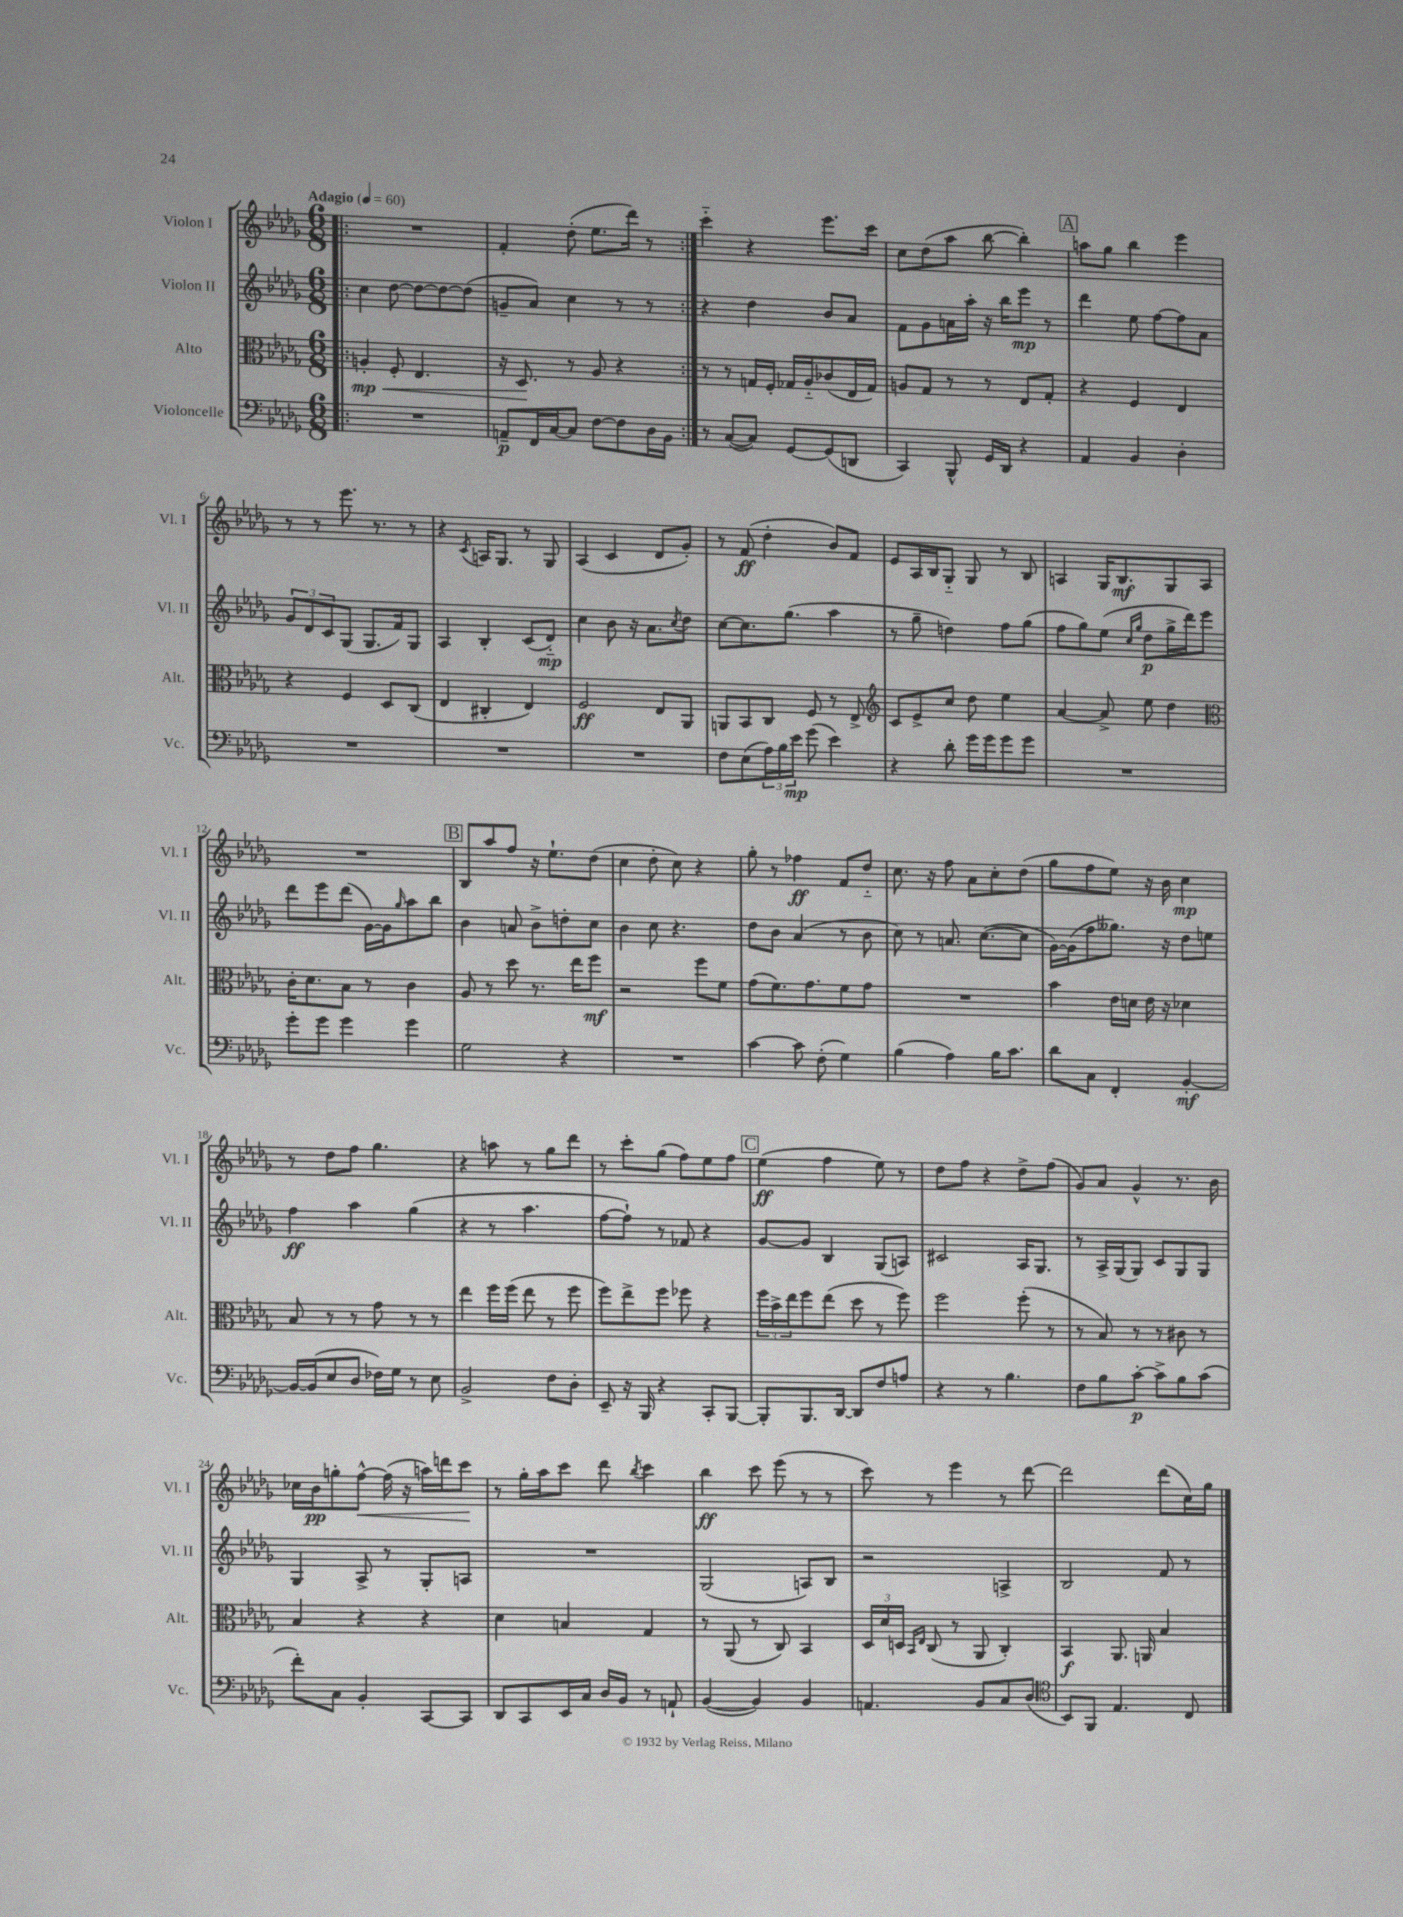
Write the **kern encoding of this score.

**kern	**dynam	**kern	**dynam	**kern	**dynam	**kern	**dynam
*part4	*part4	*part3	*part3	*part2	*part2	*part1	*part1
*staff4	*staff4	*staff3	*staff3	*staff2	*staff2	*staff1	*staff1
*I"Violoncelle	*	*I"Alto	*	*I"Violon II	*	*I"Violon I	*
*I'Vc.	*	*I'Alt.	*	*I'Vl. II	*	*I'Vl. I	*
*clefF4	*	*clefC3	*	*clefG2	*	*clefG2	*
*k[b-e-a-d-g-]	*	*k[b-e-a-d-g-]	*	*k[b-e-a-d-g-]	*	*k[b-e-a-d-g-]	*
*M6/8	*	*M6/8	*	*M6/8	*	*M6/8	*
*MM60	*	*MM60	*	*MM60	*	*MM60	*
=1!|:	=1!|:	=1!|:	=1!|:	=1!|:	=1!|:	=1!|:	=1!|:
!	!	!	!	!	!	!LO:TX:a:B:t=Adagio	!
!	!	!	!LO:HP:b	!	!	!	!
2.r	.	4An'/	< mp	4cc\	.	2.r	.
.	.	8F'/	.	[8dd-\	.	.	.
.	.	4.E-/	.	8dd-\L_	.	.	.
.	.	.	.	8dd-\_	.	.	.
.	.	.	.	(8dd-\J]	.	.	.
=2	=2	=2	=2	=2	=2	=2	=2
8AAn~/L	p	16r	.	8gn~/L	.	4f'/	.
.	.	8.D-/	.	.	.	.	.
16FF/L	.	.	.	8a-/J)	.	.	.
[16C/J	.	.	.	.	.	.	.
8C/J]	.	8r	[	4cc\	.	(8dd-'\	.
[8F\L	.	8A-/	.	.	.	8.ee-\L	.
8F\]	.	4r	.	8r	.	.	.
.	.	.	.	.	.	16ddd-\Jk)	.
16D-\L	.	.	.	8r	.	8r	.
16BB-\JJ	.	.	.	.	.	.	.
=3:|!	=3:|!	=3:|!	=3:|!	=3:|!	=3:|!	=3:|!	=3:|!
8r	.	8r	.	4r	.	4ccc\	.
([8C/L	.	8r	.	.	.	.	.
8C/J])	.	16Gn/LL	.	4dd-\	.	4r	.
.	.	16F'/JJ	.	.	.	.	.
[8GG-/L	.	16G-X/LL	.	.	.	.	.
.	.	16A-/J	.	.	.	.	.
(8GG-/]	.	(8c-X/	.	8b-/L	.	8.eee-\L	.
8DDn/J	.	16E-/L	.	8a-/J	.	.	.
.	.	16G-/JJ)	.	.	.	16ccc\Jk	.
=4	=4	=4	=4	=4	=4	=4	=4
4CC/)	.	8An/L	.	8f\L	.	8cc\L	.
.	.	8G-/J	.	8g-\	.	(8dd-\	.
8BBB-^^/	.	8r	.	16an\L	.	8aa-\J	.
.	.	.	.	16aa-'\JJ	.	.	.
16GG-/LL	.	8r	.	16r	.	[8bb-\	.
16DD-/JJ	.	.	.	16bb-\KL	.	.	.
4r	.	8E-/L	.	8eee-\J	mp	4bb-'\])	.
.	.	8G-'/J	.	8r	.	.	.
!!LO:REH:place=s1:t=A
=5	=5	=5	=5	=5	=5	=5	=5
4AA-/	.	4r	.	4ddd-\	.	8aan\L	.
.	.	.	.	.	.	8gg-\J	.
4BB-/	.	4F/	.	8ee-\	.	4bb-\	.
.	.	.	.	[8ff\L	.	.	.
4D-'\	.	4E-/	.	8ff\]	.	4eee-\	.
.	.	.	.	8a-\J	.	.	.
!!LO:LB:g=z
=6	=6	=6	=6	=6	=6	=6	=6
2.r	.	4r	.	12g-/L	.	8r	.
.	.	.	.	12d-/	.	.	.
.	.	.	.	.	.	8r	.
.	.	.	.	12c/	.	.	.
.	.	4F/	.	(8G-/J	.	8.eee-\	.
.	.	.	.	8.G-/L	.	.	.
.	.	.	.	.	.	8.r	.
.	.	8D-/L	.	.	.	.	.
.	.	.	.	16f/k)	.	.	.
.	.	(8C/J	.	8G-/J	.	8r	.
=7	=7	=7	=7	=7	=7	=7	=7
2.r	.	4E-/	.	4A-/	.	4r	.
.	.	.	.	.	.	8qc/	.
.	.	4C#X'/	.	4B-'/	.	16An/KL	.
.	.	.	.	.	.	8.G-/J	.
.	.	4E-/)	.	(8c/L	.	8r	.
.	.	.	.	8d-/J)	mp	8G-/	.
=8	=8	=8	=8	=8	=8	=8	=8
2.r	.	2F/	ff	4cc\	.	(4A-/	.
.	.	.	.	8b-\	.	4c/	.
.	.	.	.	16r	.	.	.
.	.	.	.	8.a-\L	.	.	.
.	.	8E-/L	.	.	.	8d-/L	.
.	.	.	.	8qcc/	.	.	.
.	.	8AA-/J	.	8dd-\J	.	8g-'/J)	.
=9	=9	=9	=9	=9	=9	=9	=9
8F\L	.	8AAn/L	.	[8cc\L	.	8r	.
(8E-\	.	8BB-/	.	8.cc\]	.	(8f/	ff
24A-\L)	.	8C/J	.	.	.	4dd-'\	.
24B-\	.	.	.	.	.	.	.
.	.	.	.	(8.gg-\J	.	.	.
24e-\JJ	mp	.	.	.	.	.	.
(8g-\	.	8F/	.	.	.	.	.
4e-\)	.	8r	.	4aa-\	.	8b-/L)	.
.	.	8E-^/	.	.	.	8f/J	.
=10	=10	=10	=10	=10	=10	=10	=10
*	*	*clefG2	*	*	*	*	*
4r	.	8c/L	.	8r	.	8e-/L	.
.	.	8e-^/	.	8gg-~\	.	16A-/L	.
.	.	.	.	.	.	16B-/J	.
8d-'\	.	8cc/J	.	4ddn\)	.	8G-/J	.
16g-\LL	.	8dd-\	.	.	.	8G-/	.
16g-\J	.	.	.	.	.	.	.
8g-\	.	4ee-\	.	8ff\L	.	8r	.
8g-\J	.	.	.	(8gg-\J	.	8B-/	.
=11	=11	=11	=11	=11	=11	=11	=11
2.r	.	[4a-/	.	8ff\L	.	4An/	.
.	.	.	.	8gg-\)	.	.	.
.	.	8a-^/]	.	(8ee-\J	.	16G-/KL	.
.	.	.	.	.	.	8.B-/	mf
.	.	.	.	16qqcc/LL	.	.	.
.	.	.	.	16qqgg-/JJ	.	.	.
.	.	8ee-\	.	8dd-\L	p	.	.
.	.	4dd-\	.	16gg-^\L	.	8G-/	.
.	.	.	.	16ddd-\J)	.	.	.
.	.	.	.	8eee-\J	.	8A/J	.
!!LO:LB:g=z
=12	=12	=12	=12	=12	=12	=12	=12
*	*	*clefC3	*	*	*	*	*
8g-'\L	.	16c'\KL	.	8ddd-\L	.	2.r	.
.	.	8.d-\	.	.	.	.	.
8g-\J	.	.	.	8eee-\	.	.	.
4g-\	.	8B-\J	.	(8ddd-\J	.	.	.
.	.	8r	.	[16g-\LL)	.	.	.
.	.	.	.	16g-\J]	.	.	.
.	.	.	.	16qqgg-/	.	.	.
4g-\	.	4c\	.	8aa-\	.	.	.
.	.	.	.	8bb-\J	.	.	.
!!LO:REH:place=s1:t=B
=13	=13	=13	=13	=13	=13	=13	=13
2G-\	.	8A-/	.	4b-\	.	8B-/L	.
.	.	8r	.	.	.	8aa-/	.
.	.	8dd-\	.	8an/	.	8ff/J	.
.	.	8.r	.	8b-^\L	.	16r	.
.	.	.	.	.	.	8.ee-`\L	.
4r	.	.	.	8ddn'\	.	.	.
.	.	16ee-\KL	.	.	.	.	.
.	.	8ff\J	mf	8cc\J	.	(8dd-\J	.
=14	=14	=14	=14	=14	=14	=14	=14
2.r	.	2r	.	4b-\	.	4cc\	.
.	.	.	.	8cc\	.	8dd-'\	.
.	.	.	.	4.r	.	8cc\)	.
.	.	8ff\L	.	.	.	4r	.
.	.	8f\J	.	.	.	.	.
=15	=15	=15	=15	=15	=15	=15	=15
[4c\	.	(8g-\L	.	8dd-\L	.	8gg-'\	.
.	.	8.f\)	.	8b-\J	.	8r	.
8c\]	.	.	.	(4a-/	.	4ff-X\	ff
.	.	8.g-\	.	.	.	.	.
(8F'\	.	.	.	.	.	.	.
4G-\)	.	8f\	.	8r	.	8f/L	.
.	.	8g-\J	.	8b-\	.	8dd-/J	.
=16	=16	=16	=16	=16	=16	=16	=16
(4B-\	.	2.r	.	8cc\)	.	8.cc\	.
.	.	.	.	8r	.	.	.
.	.	.	.	.	.	16r	.
4A-\)	.	.	.	8.an/	.	8ff\	.
.	.	.	.	.	.	8a-\L	.
.	.	.	.	([8.cc\L	.	.	.
16B-\KL	.	.	.	.	.	8cc'\	.
8.c\J	.	.	.	.	.	.	.
.	.	.	.	8cc\J]	.	(8dd-\J	.
=17	=17	=17	=17	=17	=17	=17	=17
8d-\L	.	4b-\	.	[16g-\LL)	.	8gg-\L	.
.	.	.	.	(16g-\J]	.	.	.
8C\J	.	.	.	8ff\	.	8ff\	.
4FF'/	.	16e-\LL	.	8.gg--X\J)	.	8ee-\J)	.
.	.	16dn\JJ	.	.	.	.	.
.	.	16e-\	.	.	.	16r	.
.	.	16r	.	16r	.	16b-\	.
[4BB-'/	mf	4d-X\	.	8dd-\L	.	4cc\	mp
.	.	.	.	8een\J	.	.	.
!!LO:LB:g=z
=18	=18	=18	=18	=18	=18	=18	=18
16BB-/LL_	.	8B-/	.	4ff\	ff	8r	.
(16BB-/J]	.	.	.	.	.	.	.
8E-/	.	8r	.	.	.	8dd-\L	.
8D-/J	.	8r	.	4aa-\	.	8ff\J	.
16F-X\LL)	.	8g-\	.	.	.	4.gg-\	.
16G-\JJ	.	.	.	.	.	.	.
8r	.	8r	.	(4gg-\	.	.	.
8E-\	.	8r	.	.	.	.	.
=19	=19	=19	=19	=19	=19	=19	=19
2BB-^/	.	4ee-\	.	4r	.	4r	.
.	.	16ff\LL	.	8r	.	8aan\	.
.	.	(16ff\JJ	.	.	.	.	.
.	.	8ee-\	.	4.aa-\	.	8r	.
8F\L	.	8r	.	.	.	8gg-\L	.
8D-'\J	.	8ff\	.	.	.	8ddd-\J	.
=20	=20	=20	=20	=20	=20	=20	=20
8EE-~/	.	8ff\L)	.	[8ff\L	.	8r	.
16r	.	8ee-^\	.	8ff`\J])	.	8ccc'\L	.
16BBB-/	.	.	.	.	.	.	.
4r	.	8ff\J	.	8r	.	(8gg-\J	.
.	.	8ff-X\	.	8f-X/	.	8ff\L)	.
8CC'/L	.	4r	.	4r	.	8ee-\	.
[8BBB-/J	.	.	.	.	.	8ff\J	.
!!LO:REH:place=s1:t=C
=21	=21	=21	=21	=21	=21	=21	=21
8BBB-'/L]	.	24ff\LL	.	[8g-/L	.	(4ee-\	ff
.	.	24b-^\	.	.	.	.	.
.	.	24ee-\J	.	.	.	.	.
8.BBB-/	.	8ff\	.	8g-/J]	.	.	.
.	.	(8ee-\J	.	4B-/	.	4ff\	.
[16DD-/Jk	.	.	.	.	.	.	.
8DD-/L]	.	8dd-\	.	.	.	.	.
8F/	.	8r	.	(8G-/L	.	8ee-\)	.
8An/J	.	8ff\)	.	8An/J)	.	8r	.
=22	=22	=22	=22	=22	=22	=22	=22
4r	.	2ff\	.	2c#X/	.	8dd-\L	.
.	.	.	.	.	.	8ff\J	.
8r	.	.	.	.	.	4r	.
4.B-\	.	.	.	.	.	.	.
.	.	(8ff'\	.	16A-/KL	.	8dd-^\L	.
.	.	.	.	8.G-/J	.	.	.
.	.	8r	.	.	.	(8ff\J	.
=23	=23	=23	=23	=23	=23	=23	=23
8F\L	.	8r	.	8r	.	8g-/L)	.
8B-\	.	8B-/)	.	16A-^/LL	.	8a-/J	.
.	.	.	.	(16G-/J	.	.	.
[8c'\J	p	8r	.	8G-/J)	.	4g-^^/	.
8c^\L]	.	8r	.	8c/L	.	.	.
8B-\	.	8c#X\	.	8G-/	.	8.r	.
(8c\J	.	8r	.	8G-/J	.	.	.
.	.	.	.	.	.	16b-\	.
!!LO:LB:g=z
=24	=24	=24	=24	=24	=24	=24	=24
8f'\L)	.	4B-/	.	4G-/	.	16cc-X\LL	.
.	.	.	.	.	.	16b-\J	pp
8C\J	.	.	.	.	.	8ggn'\	.
!	!	!	!	!	!	!	!LO:HP:b
4BB-'/	.	4r	.	8A-^/	.	[8ff^^\J	<
.	.	.	.	8r	.	(16ff\]	.
.	.	.	.	.	.	16r	.
[8CC/L	.	4r	.	8G-'/L	.	16aan\LL)	.
.	.	.	.	.	.	16dddn\J	.
8CC/J]	.	.	.	8An/J	.	8ccc\J	.
.	.	.	.	.	.	.	[
=25	=25	=25	=25	=25	=25	=25	=25
8DD-/L	.	4d-\	.	2.r	.	8r	.
8CC/	.	.	.	.	.	16gg-'\LL	.
.	.	.	.	.	.	16aa-\J	.
16EE-/L	.	4Bn/	.	.	.	8ccc\J	.
16C/JJ	.	.	.	.	.	.	.
16D-/LL	.	.	.	.	.	8ddd-\	.
16BB-/JJ	.	.	.	.	.	.	.
.	.	.	.	.	.	8qbb-/	.
8r	.	4G-/	.	.	.	4ccc\	.
8AAn`/	.	.	.	.	.	.	.
=26	=26	=26	=26	=26	=26	=26	=26
([4BB-/	.	8r	.	(2G-/	.	4bb-\	ff
.	.	(8AA-/	.	.	.	.	.
4BB-/])	.	8r	.	.	.	8ccc\	.
.	.	8C/)	.	.	.	(8eee-\	.
4BB-/	.	4BB-/	.	8An/L)	.	8r	.
.	.	.	.	8B-/J	.	8r	.
=27	=27	=27	=27	=27	=27	=27	=27
4.AAn/	.	24D-/LL	.	2r	.	8ccc\)	.
.	.	24d-/	.	.	.	.	.
.	.	24Dn/JJ	.	.	.	.	.
.	.	16qqBB-/LL	.	.	.	.	.
.	.	16qqE-/JJ	.	.	.	.	.
.	.	(8C/	.	.	.	8r	.
.	.	8r	.	.	.	4eee-\	.
8BB-/L	.	8AA-/	.	.	.	.	.
8C/	.	4C'/)	.	4An^/	.	8r	.
(8D-/J	.	.	.	.	.	[8ddd-\	.
=28	=28	=28	=28	=28	=28	=28	=28
*clefC4	*	*	*	*	*	*	*
8BB-/L)	.	4BB-/	f	2B-/	.	2ddd-\]	.
8FF/J	.	.	.	.	.	.	.
4.E-/	.	8.AA-/	.	.	.	.	.
.	.	16AAn/	.	.	.	.	.
.	.	4B-/	.	8f/	.	(8ddd-\L	.
8C/	.	.	.	8r	.	16cc\L)	.
.	.	.	.	.	.	16gg-\JJ	.
==	==	==	==	==	==	==	==
*-	*-	*-	*-	*-	*-	*-	*-
